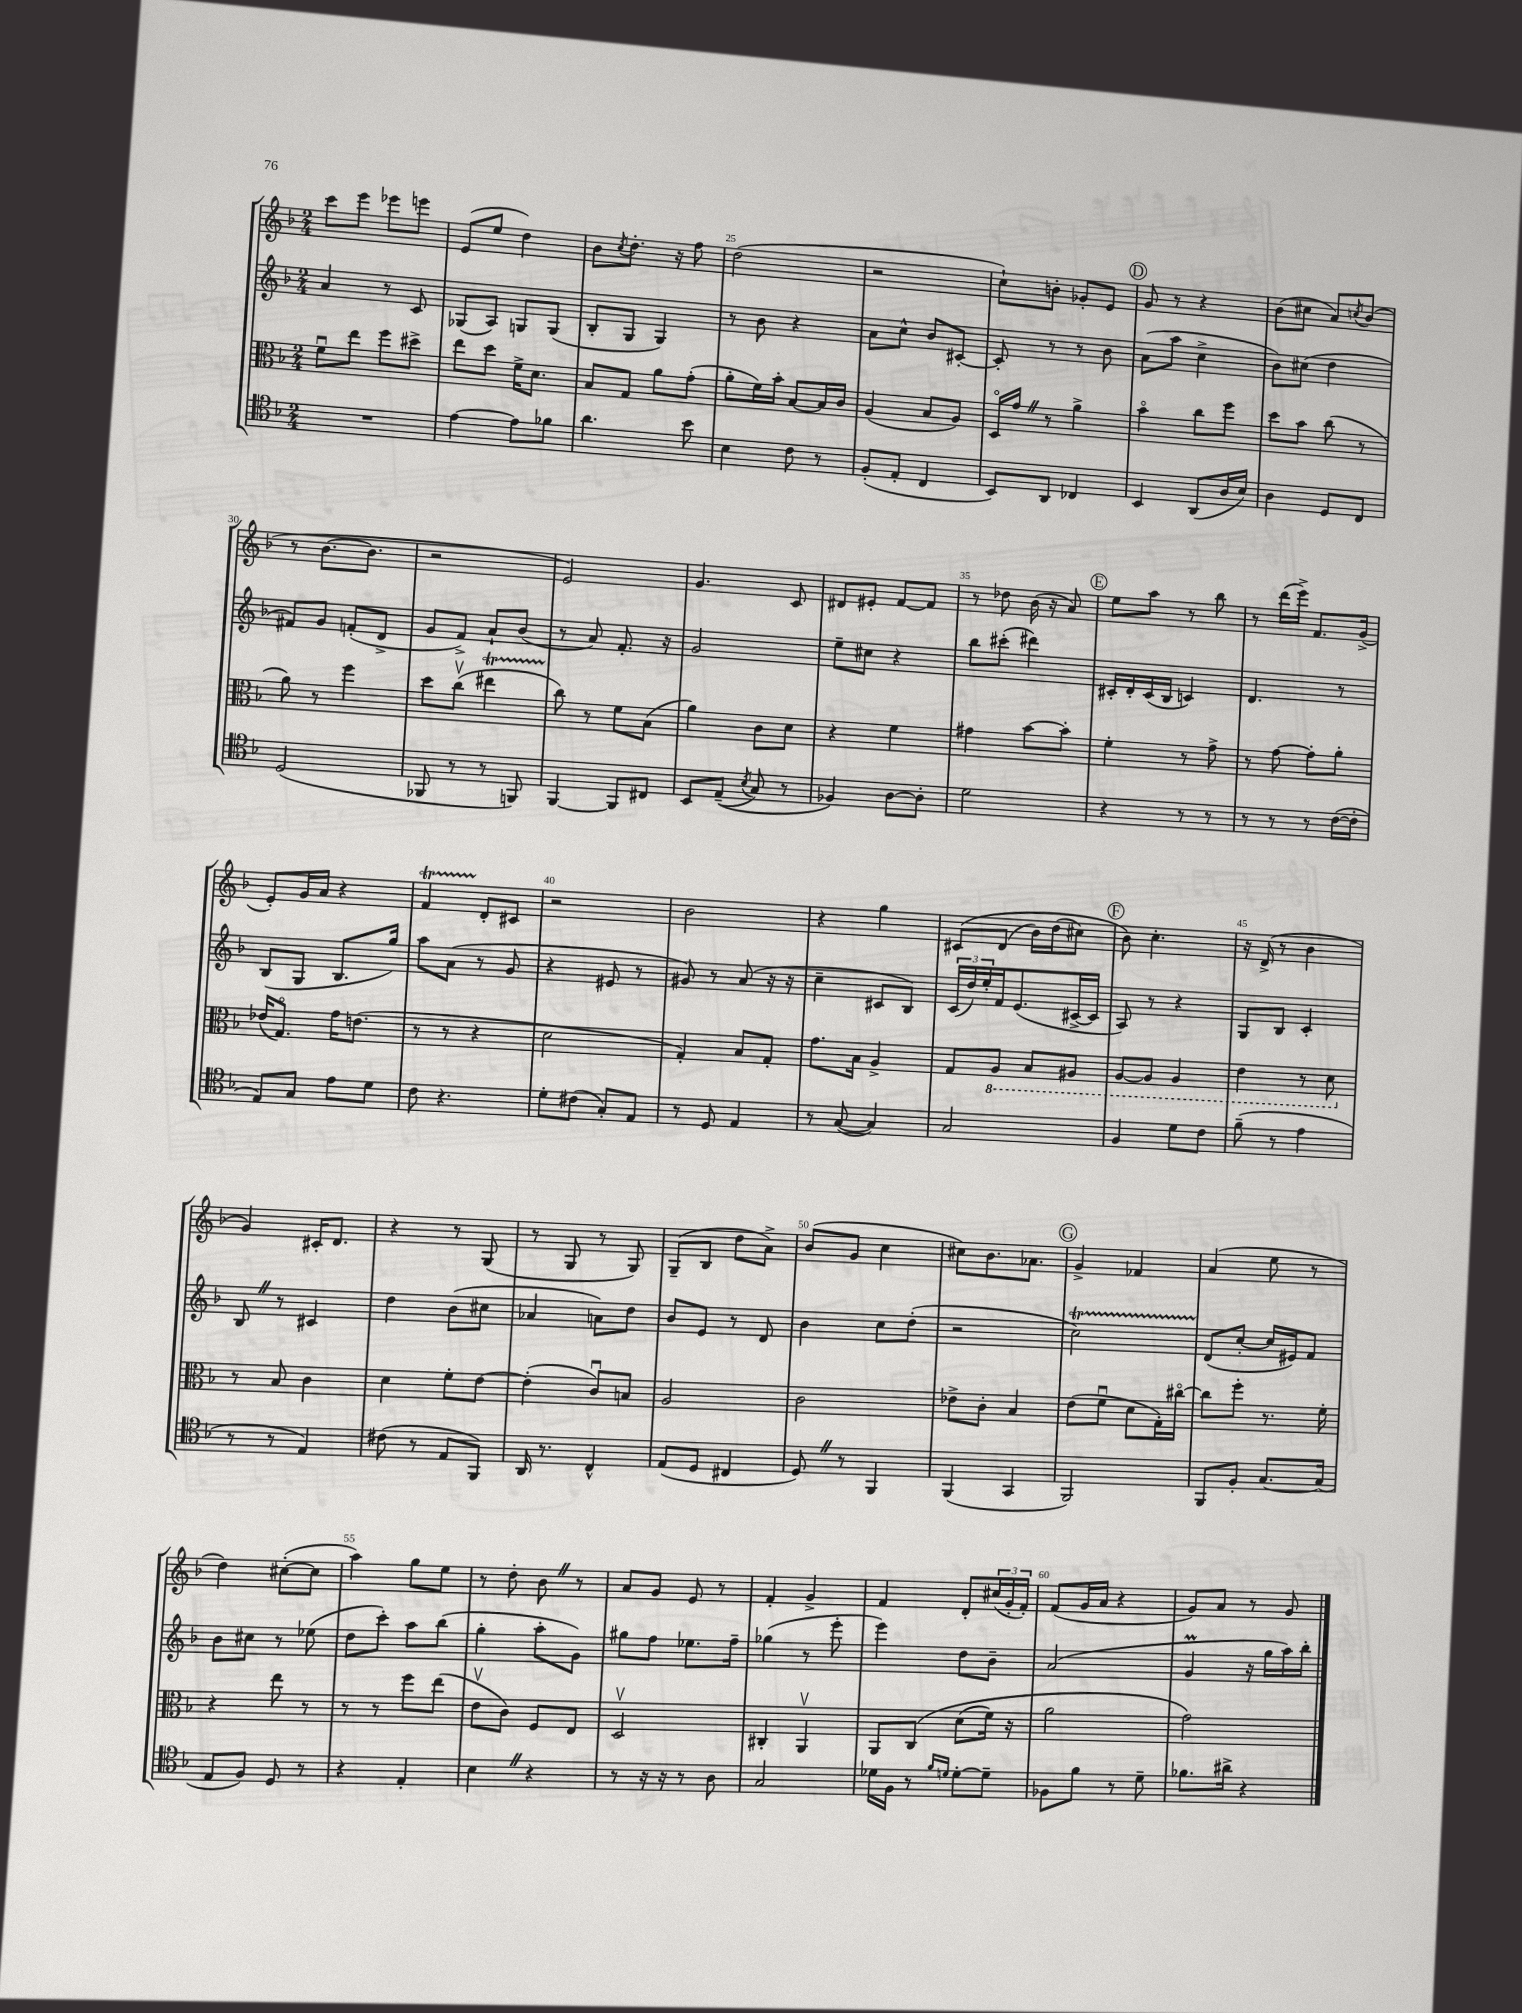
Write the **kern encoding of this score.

**kern	**kern	**kern	**kern
*part4	*part3	*part2	*part1
*staff4	*staff3	*staff2	*staff1
*clefC4	*clefC3	*clefG2	*clefG2
*k[b-]	*k[b-]	*k[b-]	*k[b-]
*M2/4	*M2/4	*M2/4	*M2/4
=22	=22	=22	=22
2r	8fu\L	4a/	8ccc\L
.	8ee\J	.	8eee\J
.	8ff\L	8r	8eee-X\L
.	8dd#X^\J	8c/	8eeen\J
=23	=23	=23	=23
[4e\	8ee\L	(8G-X/L	(8e/L
.	8dd\J	8A/J)	8ee/J
8e\L]	16f^\KL	8Gn/L	4dd\)
.	8.d\J	.	.
8f-X\J	.	(8G/J	.
=24	=24	=24	=24
4.a\	8B-/L	8B-'/L	8b-\L
.	.	.	8qcc/
.	8G/J	8G/J	8.dd'\J
.	8a\L	4G/)	.
.	.	.	16r
8b-\	(8g'\J	.	8ff\
=25	=25	=25	=25
4B-\	8a'\L	8r	(2dd\
.	16f\L)	8b-\	.
.	16b-'\JJ	.	.
8c\	[8B-/L	4r	.
8r	16B-/L]	.	.
.	16c/JJ	.	.
=26	=26	=26	=26
(8F'/L	(4A/	8a\L	2r
8E'/J	.	8cc^^\J	.
4C/	8B-/L	8b-/L	.
.	8A/J)	[8c#X'/J	.
=27	=27	=27	=27
8BB-/L)	16D/LL	8c#'/]	8cc`\L)
.	16gZ/JJ	.	.
8AA/J	8r	8r	8bn'\J
4C-X/	4a^\	8r	8g-X'/L
.	.	8b-\	8e/J
!!LO:REH:place=s1:t=D
=28	=28	=28	=28
4BB-/	4b-\	(8a\L	8g/
.	.	8aa\J	8r
(8AA/L	8cc\L	4cc^\	4r
16A/L	8ff\J	.	.
16B-/JJ)	.	.	.
=29	=29	=29	=29
4A\	8dd\L	8b-\L)	(8b-\L
.	8b-\J	(8cc#X\J	8cc#X\J
8D/L	(8cc\	4dd\	8a/L)
.	.	.	8qccn/
8C/J	8r	.	(8b-/J
!!LO:LB:g=z
=30	=30	=30	=30
(2D/	8a\)	8f#X/L)	8r
.	8r	8g/J	[8.b-\L
.	4ff\	(8fn'/L	.
.	.	.	8.b-\J]
.	.	8d^/J	.
=31	=31	=31	=31
8FF-X/	8dd\L	8g/L	2r
8r	(8ccv\J	8f^/J)	.
8r	4ee#Xt\	8a`/L	.
8FFn/)	.	(8b-/J	.
=32	=32	=32	=32
[4FF/	8cc\)	8r	2e/)
.	8r	8a/)	.
8FF/L]	8f\L	8.f'/	.
8C#X/J	(8B-\J	.	.
.	.	16r	.
=33	=33	=33	=33
8BB-/L	4a\)	2g/	4.g/
((8E~/J	.	.	.
8qB-/	.	.	.
8G/)	8c\L	.	.
8r	8d\J	.	8c/
=34	=34	=34	=34
4F-X/)	4r	8ee~\L	8d#X/L
.	.	8cc#X\J	8e#X'/J
[8A\L	4f\	4r	[8f/L
8A'\J]	.	.	8f/J]
=35	=35	=35	=35
2d\	4g#X\	8bb-\L	8r
.	.	(8ccc#X'\J	8dd-X\
.	[8b-\L	4ddd#X\)	(16b-\
.	.	.	16r
.	8b-'\J]	.	8a/)
!!LO:REH:place=s1:t=E
=36	=36	=36	=36
4r	4f'\	16c#X'/LL	8ee\L
.	.	16d'/	.
.	.	(16c#/	8aa\J
.	.	16B-/JJ	.
8r	8r	4cn/)	8r
8r	8g^\	.	8bb-\
=37	=37	=37	=37
8r	8r	4.d/	8r
8r	[8g\	.	(16ddd\LL
.	.	.	16eee^\JJ)
8r	8g'\L]	.	8.f/L
([16c\LL	8a'\J	8r	.
16c'\JJ]	.	.	(16g^/Jk
!!LO:LB:g=z
=38	=38	=38	=38
8E/L)	(16e-X/KL	(8B-/L	8e'/L)
.	8.G/J)	.	.
8G/J	.	8G/J	16g/L
.	.	.	16a/JJ
8e\L	16g\KL	8.B-/L	4r
.	(8.en\J	.	.
8d\J	.	.	.
.	.	16gg/Jk)	.
=39	=39	=39	=39
8c\	8r	8aa\L	4fT/
4.r	8r	(8a\J	.
.	4r	8r	8d'/L
.	.	8g/	8c#X/J
=40	=40	=40	=40
8d'\L	2d\	4r	2r
(8c#X\J	.	.	.
8G'/L)	.	8e#X/	.
8E/J	.	8r	.
=41	=41	=41	=41
8r	4G'/)	8g#X/)	2b-\
8D/	.	8r	.
4E/	8B-/L	(8a/	.
.	8G'/J	16r	.
.	.	16r	.
=42	=42	=42	=42
8r	8.g\L	4cc~\	4r
([8G/	.	.	.
.	16B-\Jk	.	.
4G/])	4A^/	8c#X/L	4gg\
.	.	8B-/J)	.
=43	=43	=43	=43
2G/	8G/L	(24c/LL	(8c#X/L
.	.	24dd/)	.
.	.	24ee'/	.
*	*8ba	*	*
.	8AA/J	16f/J	(8d/J
.	.	(8.e/	.
.	8BB-/L	.	16b-\LL)
.	.	.	(16dd\J
.	8AA#X/J	[16c#X^/L	8cc#X\J)
.	.	16c#/JJ]	.
!!LO:REH:place=s1:t=F
=44	=44	=44	=44
4F/	[8AA/L	8A/)	8b-\)
.	8AA/J]	8r	4.cc'\
8d\L	4AA/	4r	.
8c\J	.	.	.
=45	=45	=45	=45
(8f~\	4E\	8G/L	16r
.	.	.	(16d^/
8r	.	8B-/J	8r
4e\	8r	4c'/	4b-\
.	8D\	.	.
!!LO:LB:g=z
=46	=46	=46	=46
*	*X8ba	*	*
8r	8r	8B-Z/	4g/)
8r	8B-/	8r	.
4E/)	4c\	4c#X/	16c#X'/KL
.	.	.	8.d/J
=47	=47	=47	=47
(8c#X\	4d\	4dd\	4r
8r	.	.	.
8E/L	8f'\L	(8b-\L	8r
8FF/J)	[8e\J	8cc#X\J	(8G/
=48	=48	=48	=48
16AA/	(4e'\]	4a-X/	8r
8.r	.	.	.
.	.	.	8G/
4C^^/	8cu/L)	8an\L)	8r
.	8Bn/J	8dd\J	8G/)
=49	=49	=49	=49
(8E/L	2A/	8b-/L	(8G~/L
8D/J	.	8e/J	8B-/J
4C#X/	.	8r	8dd\L
.	.	8d/	8a^\J)
=50	=50	=50	=50
8DZ/)	2c\	4b-\	(8b-/L
8r	.	.	8g/J
4FF/	.	8cc\L	4cc\
.	.	(8dd'\J	.
=51	=51	=51	=51
(4FF/	8e-X^\L	2r	8cc#X\L)
.	8c'\J	.	8.b-\
4GG/	4B-/	.	.
.	.	.	8.a-X\J
!!LO:REH:place=s1:t=G
=52	=52	=52	=52
2FF/)	(8e\L	2ccT\)	4g^/
.	8fu\J	.	.
.	8d\L	.	4f-X/
.	16G'\L)	.	.
.	[16cc#X\JJ	.	.
=53	=53	=53	=53
8FF/L	8cc#\L]	(8d/L	(4a/
8F'/J	8ff'\J	[8cc'/J	.
[8.G/L	8.r	16cc/LL]	8ee\
.	.	16e#X/J)	.
.	.	8f/J	8r
(16G/Jk]	16f'\	.	.
!!LO:LB:g=z
=54	=54	=54	=54
8E/L	4r	8b-\L	4dd\)
8F/J)	.	8cc#X\J	.
8D/	8ee\	8r	([8cc#X'\L
8r	8r	(8ee-X\	8cc#\J]
=55	=55	=55	=55
4r	8r	8dd\L	4aa\)
.	8r	8ccc'\J)	.
4E'/	8ff\L	8aa\L	8gg\L
.	(8ee\J	(8bb-\J	8ee\J
=56	=56	=56	=56
4B-Z\	8ev\L	4gg'\	8r
.	8c\J)	.	8dd'\
4r	8F/L	8aa'\L	8b-Z\
.	8E/J	8g\J)	8r
=57	=57	=57	=57
8r	2Dv/	8gg#X\L	8a/L
16r	.	8ff\J	8g/J
16r	.	.	.
8r	.	8.ee-X\L	8e/
8A\	.	.	8r
.	.	16ff~\Jk	.
=58	=58	=58	=58
2G/	4C#X'/	(4gg-X\	4f'/
.	4AAv/	8r	4g^/
.	.	8eee'\	.
=59	=59	=59	=59
16d-X\LL	8AA/L	4eee\)	4f/
16F\JJ	.	.	.
8r	(8C/J	.	.
16qqf/LL	.	.	.
16qqdn/JJ	.	.	.
[8d'\L	(8d\L	8dd\L	8d'/L
8d~\J]	16f\Jk)	8b-~\J	(24cc#X/L
.	.	.	24g'/
.	16r	.	.
.	.	.	24f'/JJ)
=60	=60	=60	=60
8F-X\L	2a\	(2a/	(8f/L
8f\J	.	.	16g/L
.	.	.	16a/JJ
8r	.	.	4r
8d~\	.	.	.
=61	=61	=61	=61
8.f-X\L	2g\)	4gM/	8g/L)
.	.	.	8a/J
16a#X^\Jk	.	.	.
4r	.	16r	8r
.	.	16gg\LL	.
.	.	16aa\)	8g/
.	.	16bb-'\JJ	.
==	==	==	==
*-	*-	*-	*-
